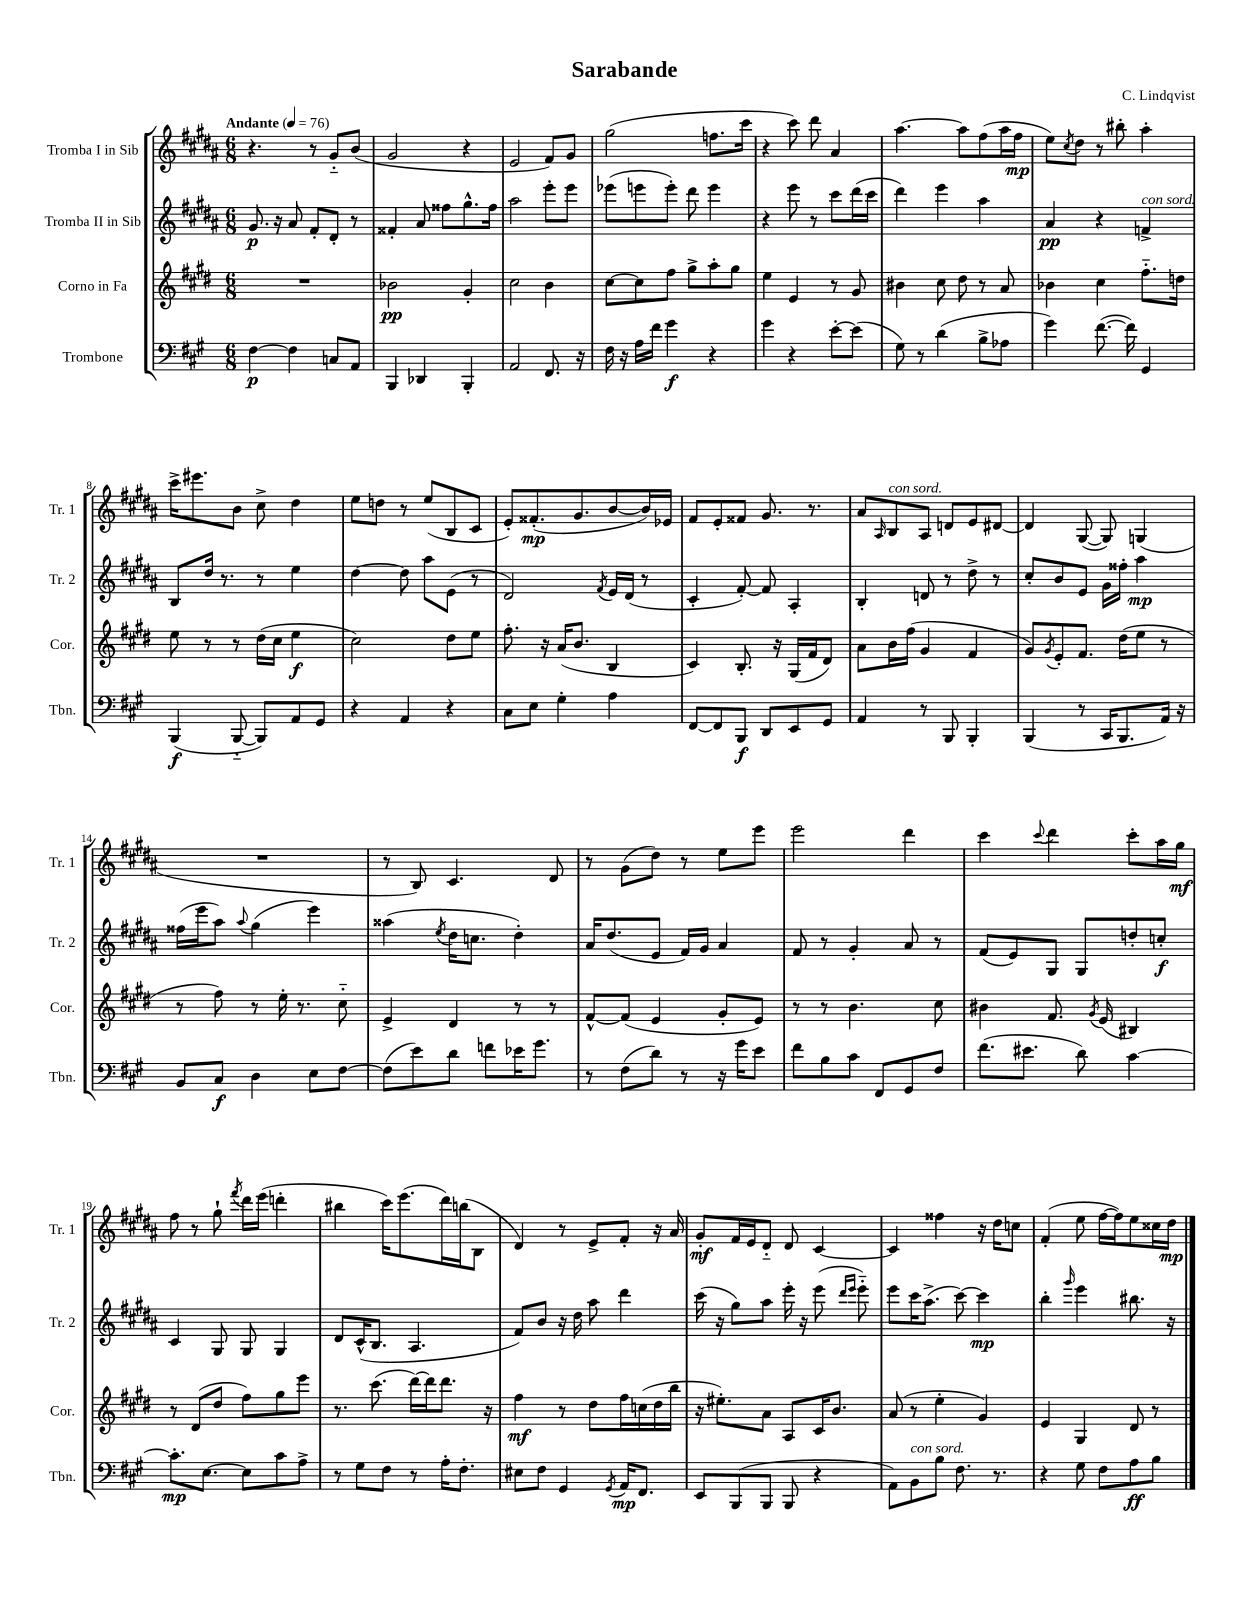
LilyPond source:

\header { title = "Sarabande" composer = "C. Lindqvist" }
<<
\new StaffGroup <<
\new Staff = "s0" \with { instrumentName = "Tromba I in Sib" shortInstrumentName = "Tr. 1" } {
    \clef treble \key b \major \numericTimeSignature \time 6/8 \tempo "Andante" 4 = 76
    r4. r8 gis'8-_ b'8( |
    gis'2 r4 |
    e'2 fis'8) gis'8 |
    gis''2( f''8. cis'''16 |
    r4 cis'''8) dis'''8 ais'4 |
    ais''4.~ ais''8 fis''8( ais''16 fis''16\mp |
    e''8) \acciaccatura { cis''8 } dis''8 r8 bis''8-. ais''4-. |
    cis'''16-> eis'''8. b'8 cis''8-> dis''4 |
    e''8 d''8 r8 e''8( b8 cis'8 |
    e'8-.) fisis'8.-.\mp( gis'8. b'8~ b'16) ees'16 |
    fis'8 e'8-. fisis'8 gis'8. r8. |
    ais'8 \grace { ais16 } b8^\markup { \italic "con sord." } ais8 d'8 e'8 dis'8~ |
    dis'4 gis8~( gis8) g4( |
    R2. |
    r8 b8) cis'4. dis'8 |
    r8 gis'8( dis''8) r8 e''8 e'''8 |
    e'''2 dis'''4 |
    cis'''4 \appoggiatura { cis'''8 } dis'''4 cis'''8-. ais''16 gis''16\mf |
    fis''8 r8 gis''8-! \acciaccatura { fis'''8 } dis'''16 e'''16( d'''4-. |
    bis''4 cis'''16) e'''8.( dis'''16) b''16( b8 |
    dis'4) r8 e'8-> fis'8-. r16 ais'16 |
    gis'8-.\mf fis'16 e'16 dis'8-_ dis'8 cis'4~ |
    cis'4 fisis''4 r16 dis''16 c''8 |
    fis'4-.( e''8 fis''16~ fis''16) e''8 cisis''16 dis''16\mp \bar "|." |
}
\new Staff = "s1" \with { instrumentName = "Tromba II in Sib" shortInstrumentName = "Tr. 2" } {
    \clef treble \key b \major \numericTimeSignature \time 6/8
    gis'8.\p r16 ais'8 fis'8-. dis'8-. r8 |
    fisis'4-. ais'8 fisis''8 gis''8.-^ fisis''16 |
    ais''2 e'''8-. e'''8 |
    ees'''8( e'''8 e'''8-.) dis'''8 e'''4 |
    r4 e'''8 r8 cis'''8 dis'''16( cis'''16 |
    dis'''4) e'''4 ais''4 |
    ais'4\pp r4 f'4->^\markup { \italic "con sord." } |
    b8 dis''16 r8. r8 e''4 |
    dis''4~ dis''8 ais''8 e'8( r8 |
    dis'2) \acciaccatura { fis'8 } e'16 dis'16( r8 |
    cis'4-. fis'8~-.) fis'8 ais4-. |
    b4-. d'8 r8 dis''8-> r8 |
    cis''8-. b'8 e'8 gis'16 fisis''16-. ais''4\mp |
    fisis''16( e'''16 ais''8) \appoggiatura { ais''8 } gis''4( e'''4) |
    aisis''4( \acciaccatura { e''8 } dis''16 c''8. dis''4-.) |
    ais'16 dis''8.( e'8 fis'16) gis'16 ais'4 |
    fis'8 r8 gis'4-. ais'8 r8 |
    fis'8( e'8) gis8 gis8 d''8-. c''8-.\f |
    cis'4 gis8 gis8 gis4 |
    dis'8 cis'16-^( b8. ais4. |
    fis'8) b'8 r16 dis''16 ais''8 dis'''4 |
    cis'''16( r16 gis''8) ais''8 e'''16-. r16 e'''8( \grace { dis'''16 e'''16 } e'''8-_) |
    e'''8 cis'''16 ais''8.->( cis'''8~) cis'''4\mp |
    b''4-. \grace { gis'''16 } e'''4 bis''8. r16 \bar "|." |
}
\new Staff = "s2" \with { instrumentName = "Corno in Fa" shortInstrumentName = "Cor." } {
    \clef treble \key e \major \numericTimeSignature \time 6/8
    R2. |
    bes'2\pp gis'4-. |
    cis''2 b'4 |
    cis''8~ cis''8 fis''8 gis''8-> a''8-. gis''8 |
    e''4 e'4 r8 gis'8 |
    bis'4 cis''8 dis''8 r8 a'8 |
    bes'4 cis''4 fis''8.-_ d''16 |
    e''8 r8 r8 dis''16( cis''16 e''4\f |
    cis''2) dis''8 e''8 |
    fis''8.-. r16 a'16( b'8. b4 |
    cis'4) b8.-. r16 gis16( fis'16 dis'8) |
    a'8 b'16 fis''16( gis'4 fis'4 |
    gis'8) \acciaccatura { gis'8 } e'8-. fis'8. dis''16( e''8 r8 |
    r8 fis''8) r8 e''16-. r8. cis''8-_ |
    e'4-> dis'4 r8 r8 |
    fis'8~-^ fis'8( e'4 gis'8-. e'8) |
    r8 r8 b'4. cis''8 |
    bis'4 fis'8. \acciaccatura { gis'8 } e'16( bis4) |
    r8 dis'8( dis''8 fis''8) gis''8 e'''8 |
    r8. cis'''8.( dis'''16~) dis'''16 dis'''8. r16 |
    fis''4\mf r8 dis''8 fis''16 c''16( dis''16 b''16 |
    r16 eis''8.-.) a'8 a8 cis'16 b'8. |
    a'8( r8 e''4-. gis'4) |
    e'4 gis4 dis'8 r8 \bar "|." |
}
\new Staff = "s3" \with { instrumentName = "Trombone" shortInstrumentName = "Tbn." } {
    \clef bass \key a \major \numericTimeSignature \time 6/8
    fis4~\p fis4 c8 a,8 |
    b,,4 des,4 b,,4-. |
    a,2 fis,8. r16 |
    fis16 r16 a16 fis'16 gis'4\f r4 |
    gis'4 r4 e'8~-. e'8( |
    gis8) r8 d'4( b8-> aes8 |
    gis'4) fis'8.~( fis'16) gis,4 |
    b,,4\f( b,,8~-_ b,,8) a,8 gis,8 |
    r4 a,4 r4 |
    cis8 e8 gis4-. a4 |
    fis,8~ fis,8 b,,8\f d,8 e,8 gis,8 |
    a,4 r8 b,,8 b,,4-. |
    b,,4( r8 cis,16 b,,8. a,16) r16 |
    b,8 cis8\f d4 e8 fis8~ |
    fis8( e'8) d'8 f'8 ees'16 gis'8. |
    r8 fis8( d'8) r8 r16 gis'16 e'8 |
    fis'8 b8 cis'8 fis,8 gis,8 fis8 |
    fis'8.( eis'8. d'8) cis'4~ |
    cis'8.-.\mp e8.~ e8 cis'8 a8-> |
    r8 gis8 fis8 r8 a16-. fis8.-. |
    eis8 fis8 gis,4 \acciaccatura { gis,8 } a,16\mp fis,8. |
    e,8 b,,8( b,,8 b,,8 r4 |
    a,8) b,8^\markup { \italic "con sord." } b8 fis8. r8. |
    r4 gis8 fis8 a8\ff b8 \bar "|." |
}
>>
>>
